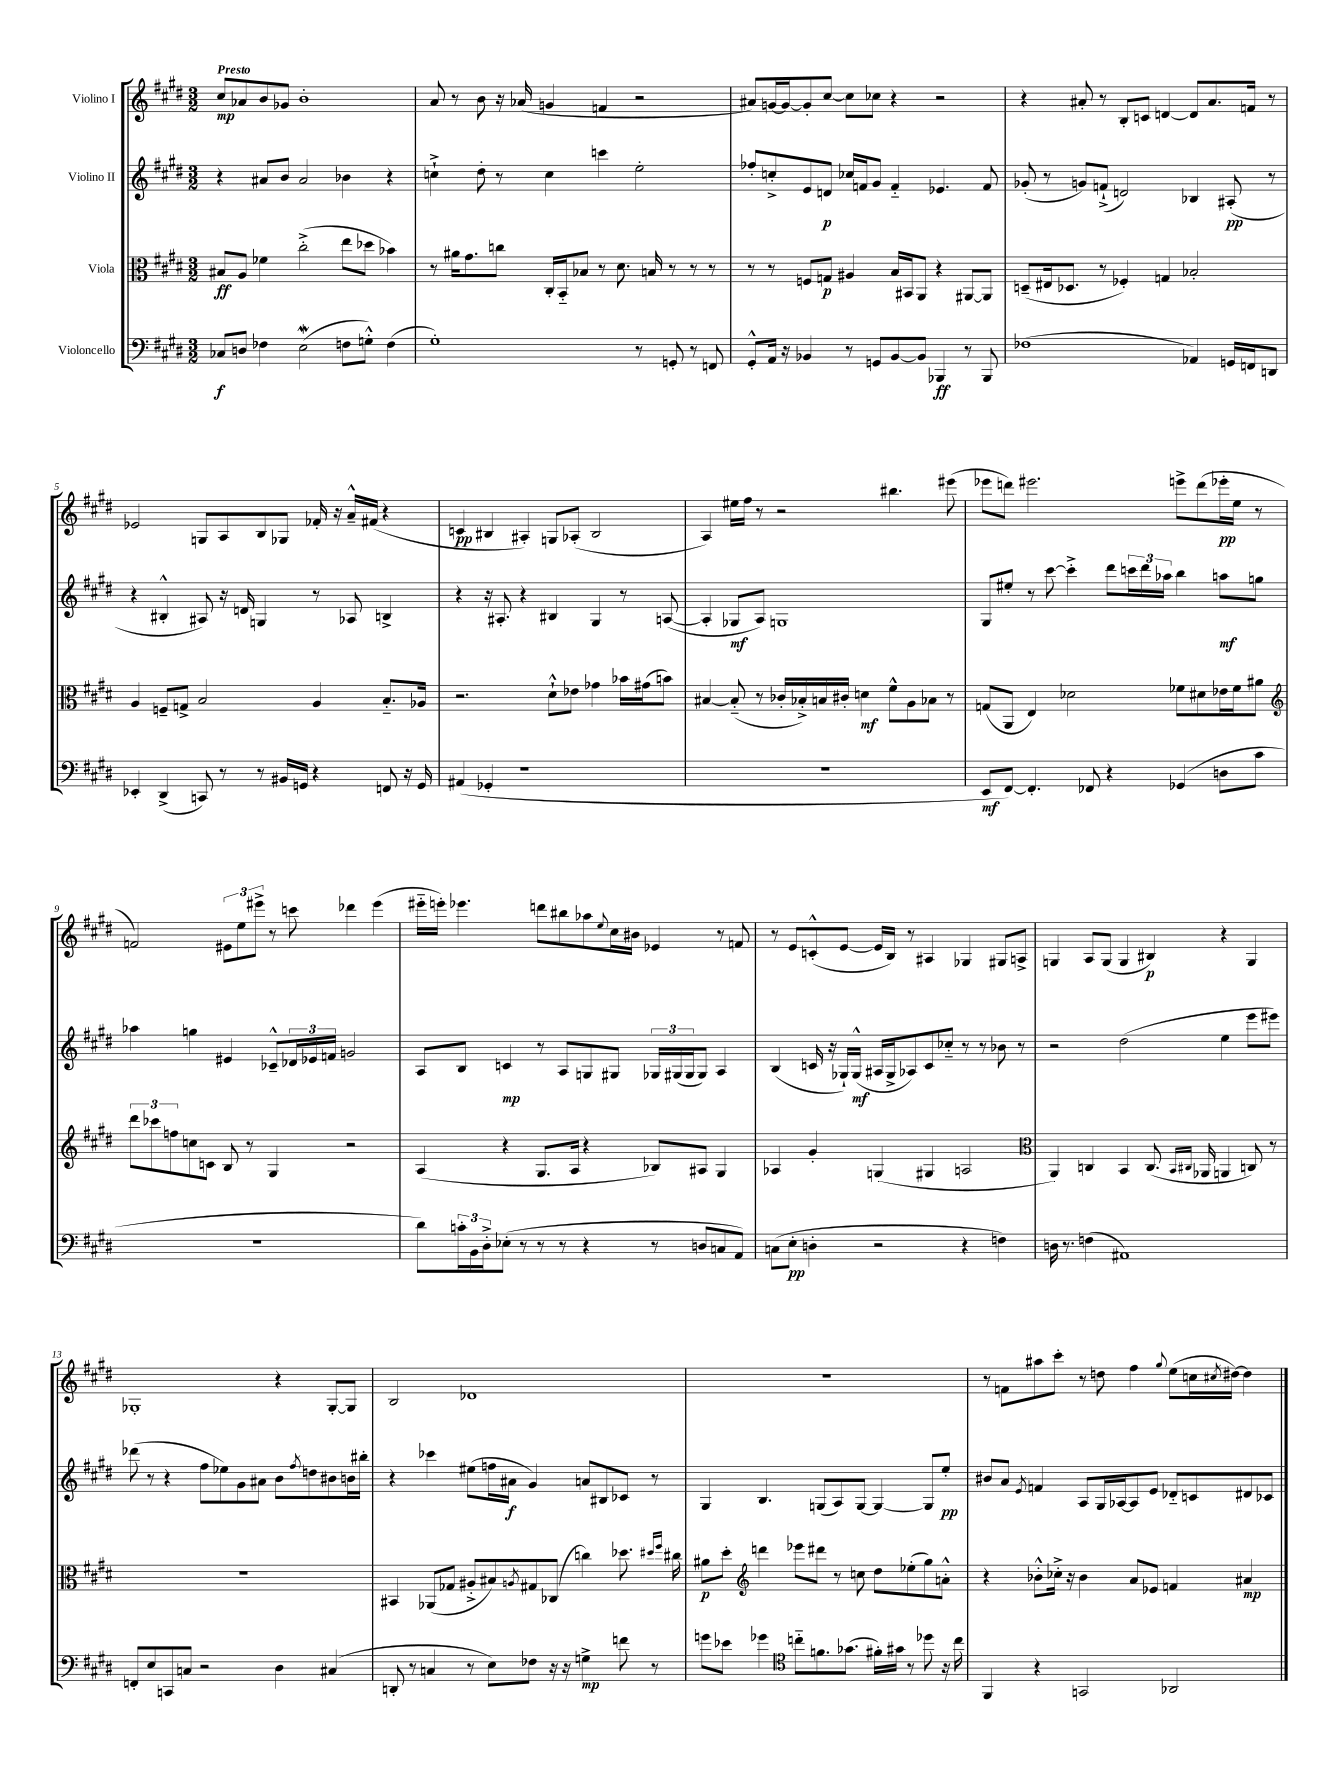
<<
\new StaffGroup <<
\new Staff = "s0" \with { instrumentName = "Violino I" } {
    \clef treble \key e \major \numericTimeSignature \time 3/2 \tempo "Presto"
    cis''8\mp aes'8 b'8 ges'8 b'1-. |
    a'8 r8 b'8 r16 aes'16( g'4 f'4 r2 |
    ais'8) g'16~ g'16~ g'8-. cis''8~ cis''8 ces''8 r4 r2 |
    r4 ais'8-. r8 b8-. c'8 d'4~ d'8 ais'8. f'16 r8 |
    ees'2 g8 a8 b8 ges8 fes'16-. r16 a'16---^ fis'16( r4 |
    c'4\pp bis4 ais4-.) g8 aes8-.( bis2 |
    a4) eis''16 fis''16 r8 r2 bis''4. eis'''8( |
    ees'''8 d'''8) eis'''2. e'''8-> d'''8( ees'''16-.\pp e''16 r8 |
    f'2) \tuplet 3/2 { eis'8 e''8 eis'''8-> } r8 c'''8 des'''4 eis'''4( |
    eis'''16-_ e'''16-.) ees'''4. d'''8 bis''8 aes''8 \appoggiatura { e''8 } cis''16 bis'16 ees'4 r8 f'8 |
    r8 e'8 c'8-.-^( e'8~ e'16 b16) r8 ais4 ges4 gis8 a8-> |
    g4 a8 g8( g4 bis4\p) r4 g4 |
    ges1-. r4 ges8~-. ges8 |
    b2 des'1 |
    R1. |
    r8 f'8 ais''8 cis'''8-. r8 d''8 fis''4 \appoggiatura { gis''8 } e''8( c''16 \acciaccatura { cis''8 } dis''16~) dis''4 \bar "|." |
}
\new Staff = "s1" \with { instrumentName = "Violino II" } {
    \clef treble \key e \major \numericTimeSignature \time 3/2
    r4 ais'8 b'8 ais'2 bes'4 r4 |
    c''4-!-> dis''8-. r8 c''4 c'''4 e''2-. |
    fes''8-. c''8-.-> e'8 d'8\p ces''16 f'16 gis'8 f'4-_ ees'4. f'8 |
    ges'8-.( r8 g'8) f'8-!->( d'2) bes4 ais8-.\pp( r8 |
    r4 bis4-.-^ ais8) r16 d'16 g4 r8 aes8 b4-> |
    r4 r16 ais8.-. r4 bis4 gis4 r8 a8~( |
    a4-. ges8\mf a8) g1 |
    gis8 eis''8-. r8 cis'''8~ cis'''4-.-> dis'''8 \tuplet 3/2 { c'''16 dis'''16 aes''16 } b''4 a''8\mf g''8 |
    aes''4 g''4 eis'4 ces'8---^ \tuplet 3/2 { des'16 ees'16 f'16 } g'2 |
    a8 b8 c'4\mp r8 a8 g8 gis8 \tuplet 3/2 { ges16 gis16( gis16 } gis8) a4 |
    b4( c'16 r16 ges16-!) ges16-^\mf( ais16 ges16-> aes8) c'8 ces''8-_ r8 r8 bes'8 r8 |
    r2 dis''2( e''4 e'''8 eis'''8) |
    des'''8( r8 r4 fis''8 ees''8) gis'8 ais'8 b'8 \acciaccatura { fis''8 } d''8 bis'8 b'16 bis''16-. |
    r4 ces'''4 eis''8( f''16 ais'16\f gis'4) a'8 bis8 ces'8 r8 |
    gis4 b4. g8( a8) g8~ g4~ g8 e''8-.\pp |
    bis'8 a'8 \acciaccatura { e'8 } f'4 a8 gis16 aes16~ aes8 e'8 des'8-_ c'8 dis'8 ces'8 \bar "|." |
}
\new Staff = "s2" \with { instrumentName = "Viola" } {
    \clef alto \key e \major \numericTimeSignature \time 3/2
    bis8\ff a8 fes'4 cis''2-.->( e''8 des''8 bes'4) |
    r8 ais'16 gis'8. c''8 cis16-. b,16-_ bes8 r8 dis'8. b16 r8 r8 r8 |
    r8 r8 f8 g8\p ais4 b16 bis,16 a,8 r4 ais,8~ ais,8 |
    d8--( eis16 des8. r8 fes4-.) g4 bes2-. |
    a4 f8-- g8-> b2 a4 b8.-_ aes16 |
    r2. dis'8-!-^ ees'8 ges'4 bes'16 gis'16( b'8) |
    bis4~ bis8-_( r8 ces'16-. bes16-.->) b16 cis'16-. d'4\mf fis'8-^ a8 bes8 r8 |
    g8( a,8 e4) des'2 fes'8 dis'8 ees'16 fes'16 ais'8 |
    \clef treble \tuplet 3/2 { dis'''8 ces'''8 f''8 } c''8 c'8 b8 r8 gis4 r2 |
    a4( r4 gis8. a16 r4 bes8) ais8 gis4 |
    aes4 gis'4-. g4( gis4 a2 |
    \clef alto a,4) c4 b,4 c8.( \grace { b,16 cis16 } aes,16 a,4 c8) r8 |
    R1. |
    bis,4 aes,8( ges8 ais8-.-> bis8) \acciaccatura { a8 } gis8 ces8( c''4) des''8. \grace { dis''16 fis''16 } cis''16 |
    ais'8\p dis''8-. \clef treble d'''4 ees'''8 dis'''8 r8 c''8 dis''8 ees''8-.( gis''8) a'8-.-^ |
    r4 bes'8-.-^ ces''16-.-> r16 bes'4 a'8 ees'8 f'4 ais'4\mp \bar "|." |
}
\new Staff = "s3" \with { instrumentName = "Violoncello" } {
    \clef bass \key e \major \numericTimeSignature \time 3/2
    ces8\f d8 fes4 e2\mordent( f8 g8-.-^) f4( |
    gis1-.) r8 g,8-. r8 f,8 |
    gis,8-.-^ a,16 r16 bes,4 r8 g,8 bes,8~ bes,8 bes,,4\ff r8 bes,,8 |
    fes1( aes,4) g,16 f,16 d,8 |
    ees,4-. dis,4->( c,8) r8 r8 bis,16 g,16 r4 f,8 r16 g,16 |
    ais,4( ges,4-. r1 |
    R1. |
    e,8\mf fis,8~) fis,4.-. fes,8 r4 ges,4( d8 cis'8 |
    R1. |
    dis'8) \tuplet 3/2 { c'16-. b,16 dis16-.-> } ees8-.( r8 r8 r8 r4 r8 d8 c8 a,8) |
    c8( e8-.\pp d4-. r2 r4 f4) |
    d16 r8. f4( ais,1) |
    f,8-. e8 c,8 c8 r2 dis4 cis4( |
    d,8-. r8 c4 r8 e8) fes8 r16 r16 g4->\mp f'8 r8 |
    g'8 ees'8 ges'4 \clef tenor c''8-_ f'8. ges'8.( fis'16-.) gis'16 r8 des''8 r16 c''16 |
    fis,4 r4 g,2 aes,2 \bar "|." |
}
>>
>>
